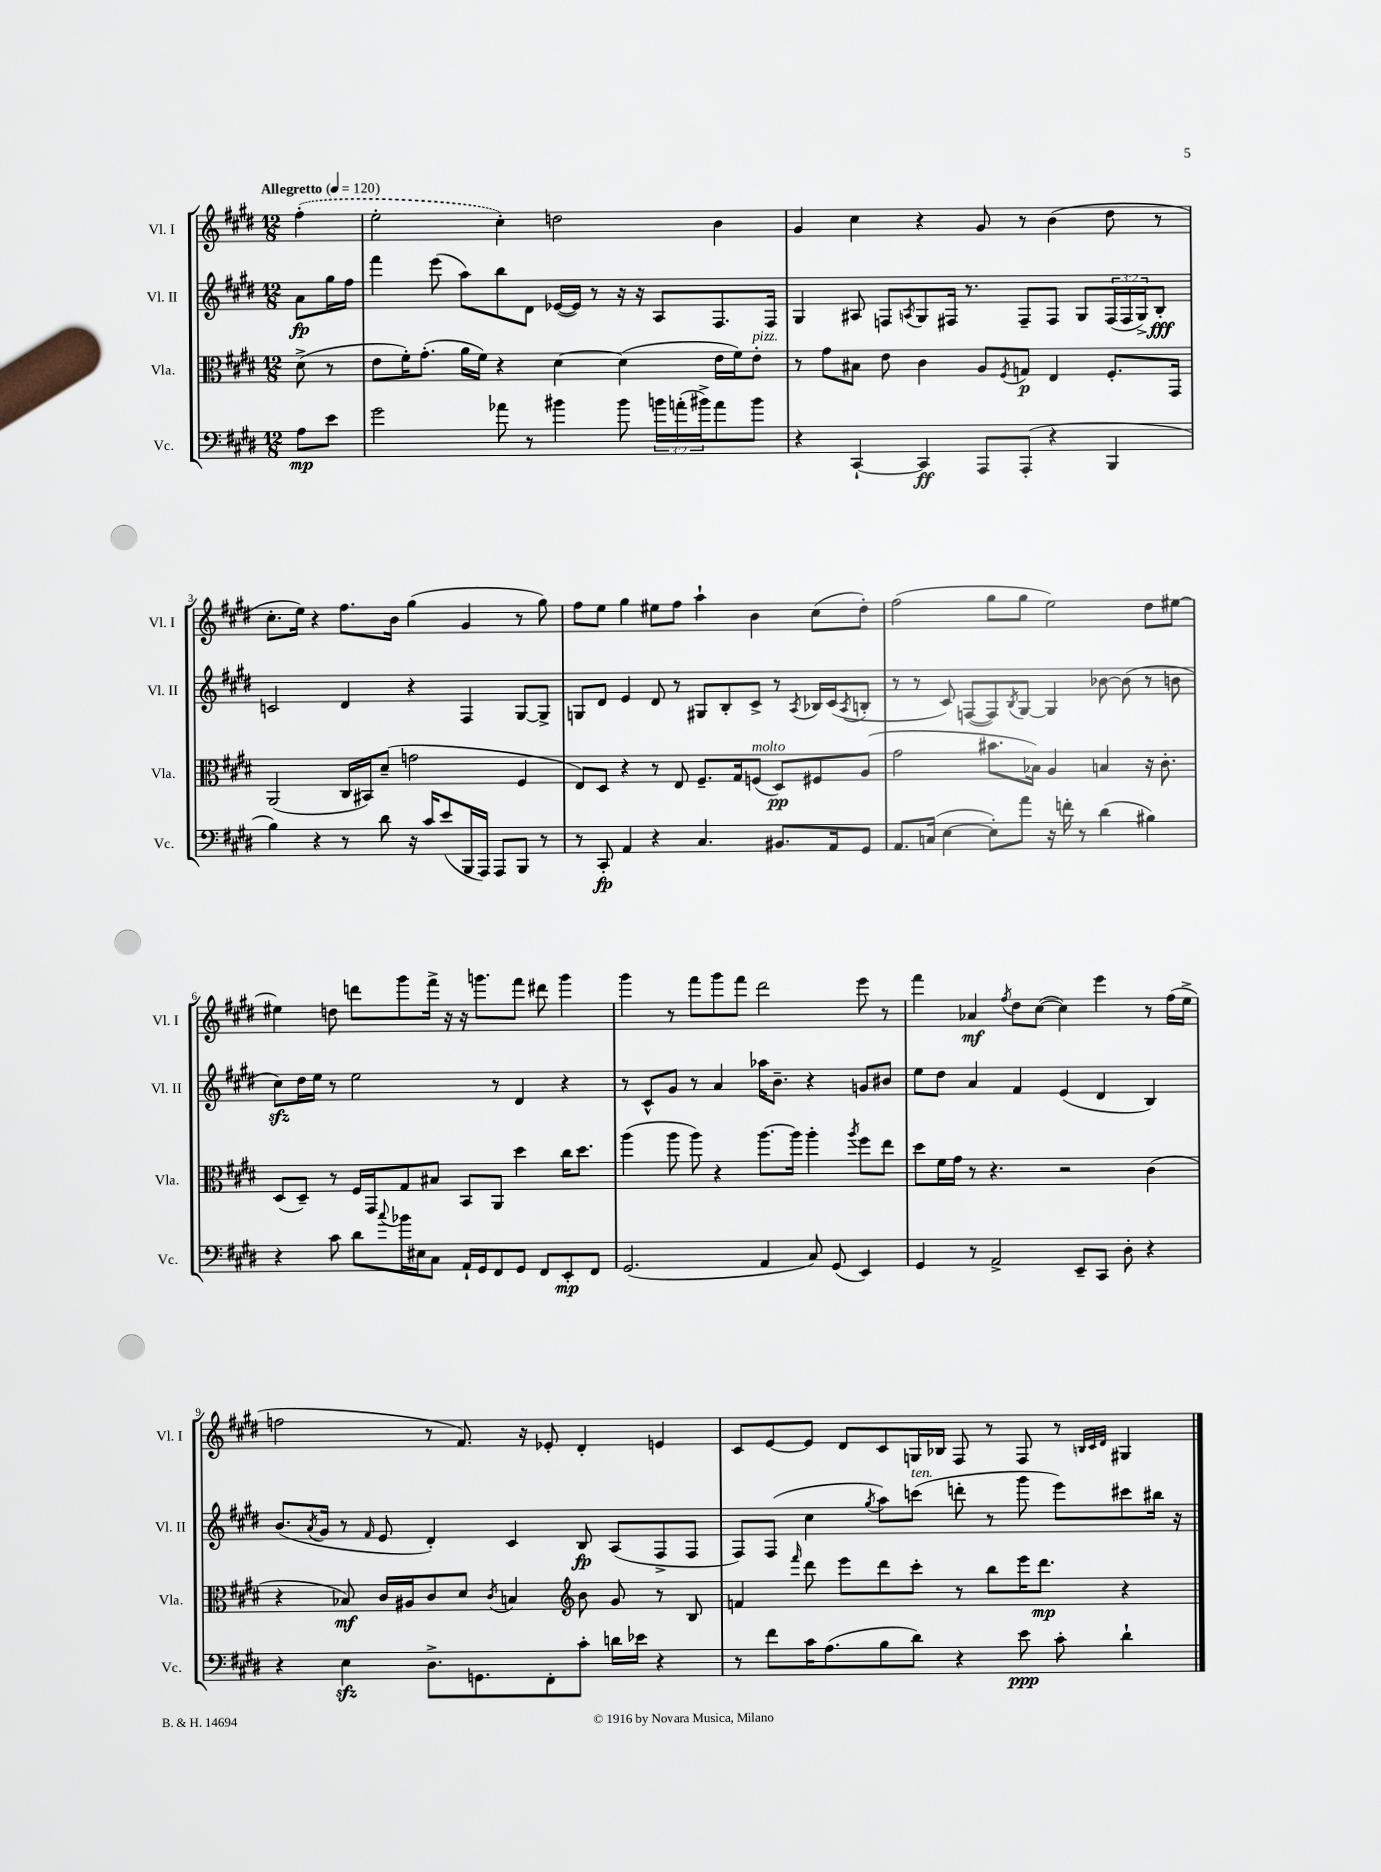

**kern	**dynam	**kern	**dynam	**kern	**dynam	**kern	**dynam
*part4	*part4	*part3	*part3	*part2	*part2	*part1	*part1
*staff4	*staff4	*staff3	*staff3	*staff2	*staff2	*staff1	*staff1
*I"Vc.	*	*I"Vla.	*	*I"Vl. II	*	*I"Vl. I	*
*I'Vc.	*	*I'Vla.	*	*I'Vl. II	*	*I'Vl. I	*
*clefF4	*	*clefC3	*	*clefG2	*	*clefG2	*
*k[f#c#g#d#]	*	*k[f#c#g#d#]	*	*k[f#c#g#d#]	*	*k[f#c#g#d#]	*
*M12/8	*	*M12/8	*	*M12/8	*	*M12/8	*
*MM120	*	*MM120	*	*MM120	*	*MM120	*
=	=	=	=	=	=	=	=
!	!	!	!	!	!	!LO:TX:a:B:t=Allegretto	!
8A\L	mp	(8d#^\	.	8a\L	fp	(4ff#'\	.
8e\J	.	8r	.	16gg#\L	.	.	.
.	.	.	.	16ff#\JJ	.	.	.
=1	=1	=1	=1	=1	=1	=1	=1
2g#\	.	8e\L	.	4fff#\	.	2ee'\	.
.	.	16f#'\K)	.	.	.	.	.
.	.	(8.g#'\J	.	.	.	.	.
.	.	.	.	(8eee\	.	.	.
.	.	16a\LL	.	8aa\L)	.	.	.
.	.	16f#\JJ)	.	.	.	.	.
8a-X\	.	4r	.	8bb\	.	4cc#'\)	.
8r	.	.	.	8d#\J	.	.	.
4b#X\	.	[4d#\	.	([16e-X/LL	.	2ddn\	.
.	.	.	.	16e-/JJ])	.	.	.
.	.	.	.	8r	.	.	.
8b#\	.	(4d#\]	.	16r	.	.	.
.	.	.	.	16r	.	.	.
24bn\LL	.	.	.	8A/L	.	.	.
(24an'\	.	.	.	.	.	.	.
24b#X^\J)	.	.	.	.	.	.	.
8a\	.	16e\LL	.	8.F#/	.	4b\	.
.	.	16f#\J)	.	.	.	.	.
!	!	!LO:TX:a:i:t=pizz.	!	!	!	!	!
8b#\J	.	8e'\J	.	.	.	.	.
.	.	.	.	16F#/Jk	.	.	.
=2	=2	=2	=2	=2	=2	=2	=2
4r	.	8r	.	4G#/	.	4g#/	.
.	.	8g#\L	.	.	.	.	.
[4CC#`/	.	8B#X\J	.	8A#X/	.	4cc#\	.
.	.	8e\	.	8Fn/L	.	.	.
.	.	.	.	8qAn/	.	.	.
4CC#/]	ff	4c#\	.	8G#/	.	4r	.
.	.	.	.	16F#X/Jk	.	.	.
.	.	.	.	8.r	.	.	.
8AAA/L	.	8A/L	.	.	.	8g#/	.
.	.	8qF#/	.	.	.	.	.
(8AAA'/J	.	8Gn/J	p	8F#~/L	.	8r	.
4r	.	4E/	.	8F#/J	.	(4b\	.
.	.	.	.	8G#/L	.	.	.
4BBB/	.	8.F#'/L	.	(24F#/L	.	8dd#\	.
.	.	.	.	24F#/	.	.	.
.	.	.	.	24G#^/J)	.	.	.
.	.	.	.	8B'/J	fff	8r	.
.	.	16GG#/Jk	.	.	.	.	.
!!LO:LB:g=z
=3	=3	=3	=3	=3	=3	=3	=3
4B\)	.	(2AA/	.	2cn/	.	8.cc#'\L	.
.	.	.	.	.	.	16ee\Jk)	.
4r	.	.	.	.	.	4r	.
8r	.	16C#/LL	.	4d#/	.	8.ff#\L	.
.	.	16BB#X/J)	.	.	.	.	.
8d#\	.	(8d#~/J	.	.	.	.	.
.	.	.	.	.	.	16b\Jk	.
16r	.	2gn\	.	4r	.	(4gg#\	.
16c#/KL	.	.	.	.	.	.	.
(8e/	.	.	.	.	.	.	.
16BBB/L	.	.	.	4F#/	.	4g#/	.
16AAA/JJ)	.	.	.	.	.	.	.
8AAA/L	.	.	.	.	.	.	.
8BBB/J	.	4F#/	.	[8G#/L	.	8r	.
8r	.	.	.	8G#^/J]	.	8gg#\)	.
=4	=4	=4	=4	=4	=4	=4	=4
8r	.	8E/L)	.	8Gn/L	.	8ff#\L	.
8CC#'/	fp	8D#/J	.	8d#/J	.	8ee\J	.
4AA/	.	4r	.	4e/	.	4gg#\	.
4r	.	8r	.	8d#/	.	8ee#X\L	.
.	.	8E/	.	8r	.	8ff#\J	.
4.C#/	.	8.F#~/L	.	8G#X/L	.	4aa`\	.
.	.	.	.	8B'/	.	.	.
.	.	16G#/k	.	.	.	.	.
!	!	!LO:TX:a:i:t=molto	!	!	!	!	!
.	.	(8Fn/J	.	8c#^/J	.	4b\	.
8.BB#X/L	.	8D#/L)	pp	8r	.	.	.
.	.	.	.	8qA/	.	.	.
.	.	8F#X/	.	16B-X/LL	.	(8cc#\L	.
16AA/k	.	.	.	(16c#/J	.	.	.
.	.	.	.	8qA/	.	.	.
8GG#/J	.	(8A/J	.	8Bn'/J	.	8dd#'\J)	.
=5	=5	=5	=5	=5	=5	=5	=5
8.AA/L	.	2g#\	.	8r	.	(2ff#\	.
.	.	.	.	8r	.	.	.
(16Cn/Jk	.	.	.	.	.	.	.
[4E\	.	.	.	8c#/)	.	.	.
.	.	.	.	([8Fn/L	.	.	.
8E'\L])	.	8.b#X\L	.	8F/])	.	8gg#\L	.
.	.	.	.	8qB/	.	.	.
8a\J	.	.	.	[8G#/J	.	8gg#\J	.
.	.	16B-X\Jk)	.	.	.	.	.
16r	.	4A/	.	4G#/]	.	2ee\)	.
16fn'\	.	.	.	.	.	.	.
8r	.	.	.	.	.	.	.
(4d#\	.	4Bn/	.	[8b-X\	.	.	.
.	.	.	.	(8b-\]	.	.	.
4B#X\)	.	16r	.	8r	.	8dd#\L	.
.	.	8.c#'\	.	.	.	.	.
.	.	.	.	8bn\	.	[8ee#X\J	.
!!LO:LB:g=z
=6	=6	=6	=6	=6	=6	=6	=6
4r	.	(8D#/L	.	8cc#zz\L)	.	4ee#X\]	.
.	.	8D#~/J)	.	16dd#\L	.	.	.
.	.	.	.	16ee\JJ	.	.	.
8c#\	.	8r	.	8r	.	8ddn\	.
8d#\L	.	16F#/LL	.	2ee\	.	8dddn\L	.
.	.	16GG#/J	.	.	.	.	.
8qqcc#/	.	.	.	.	.	.	.
16b-X\L	.	8G#/	.	.	.	8ggg#\	.
16E#X\J	.	.	.	.	.	.	.
8C#\J	.	8B#X/J	.	.	.	16fff#^\Jk	.
.	.	.	.	.	.	16r	.
16AA`/LL	.	8BB/L	.	.	.	16r	.
16GG#/J	.	.	.	.	.	8.gggn\L	.
8FF#/	.	8AA/J	.	8r	.	.	.
8GG#/J	.	4dd#\	.	4d#/	.	8fff#\J	.
8FF#/L	.	.	.	.	.	8ddd#X\	.
8EE'/	mp	16cc#\KL	.	4r	.	4ggg\	.
.	.	8.dd#\J	.	.	.	.	.
8FF#/J	.	.	.	.	.	.	.
=7	=7	=7	=7	=7	=7	=7	=7
(2.GG#/	.	(4aa\	.	8r	.	4ggg#\	.
.	.	.	.	8c#^^/L	.	.	.
.	.	8aa\	.	8g#/J	.	8r	.
.	.	8aa\)	.	8r	.	8fff#\L	.
.	.	4r	.	4a/	.	8ggg#\	.
.	.	.	.	.	.	8fff#\J	.
4AA/	.	[8.aa\L	.	16aa-X\KL	.	2ddd#\	.
.	.	.	.	8.b~\J	.	.	.
.	.	16aa\Jk]	.	.	.	.	.
8C#/)	.	4aa'\	.	4r	.	.	.
(8GG#/	.	.	.	.	.	.	.
.	.	8qaa/	.	.	.	.	.
4EE/)	.	8ff#\L	.	8gn/L	.	8eee\	.
.	.	8ee\J	.	8b#X/J	.	8r	.
=8	=8	=8	=8	=8	=8	=8	=8
4GG#/	.	8dd#\L	.	8ee\L	.	4fff#\	.
.	.	16f#\L	.	8dd#\J	.	.	.
.	.	16g#\JJ	.	.	.	.	.
8r	.	8r	.	4a/	.	4a-X/	mf
2AA^/	.	4.r	.	.	.	.	.
.	.	.	.	.	.	8qff#/	.
.	.	.	.	4f#/	.	8dd#\L	.
.	.	.	.	.	.	([8cc#\J	.
.	.	2r	.	(4e/	.	4cc#\])	.
8EE~/L	.	.	.	.	.	.	.
8CC#/J	.	.	.	4d#/	.	4eee\	.
8D#'\	.	.	.	.	.	.	.
4r	.	(4c#\	.	4B/)	.	8r	.
.	.	.	.	.	.	(16ff#\LL	.
.	.	.	.	.	.	16ee^\JJ	.
!!LO:LB:g=z
=9	=9	=9	=9	=9	=9	=9	=9
4r	.	4r	.	(8.b/L	.	2ffn\	.
.	.	.	.	8qa/	.	.	.
.	.	.	.	16g#/Jk	.	.	.
4Ezz\	.	8B-X/)	mf	8r	.	.	.
.	.	.	.	16qqf#/	.	.	.
.	.	16c#/LL	.	8e/	.	.	.
.	.	16A#X/J	.	.	.	.	.
8.D#^\L	.	8c#/	.	4d#'/)	.	8r	.
.	.	8d#/J	.	.	.	8.f#/)	.
8.GGn\	.	.	.	.	.	.	.
.	.	8qc#/	.	.	.	.	.
.	.	4Bn/	.	4c#/	.	.	.
.	.	.	.	.	.	16r	.
8FF#'\	.	.	.	.	.	8e-X'/	.
*	*	*clefG2	*	*	*	*	*
8c#'\J	.	8b\	.	8B/	fp	4d#'/	.
16dn\LL	.	8g#/	.	(8A/L	.	.	.
16e-X\JJ	.	.	.	.	.	.	.
4r	.	8r	.	8F#^/	.	4en/	.
.	.	8B/	.	8F#/J	.	.	.
=10	=10	=10	=10	=10	=10	=10	=10
8r	.	4fn/	.	8F#/L)	.	8c#/L	.
8f#\L	.	.	.	(8F#/J	.	[8e/	.
.	.	16qqfff#/	.	.	.	.	.
16c#\K	.	8ddd#\	.	4cc#\	.	8e/J]	.
(8.A\	.	.	.	.	.	.	.
.	.	8eee\L	.	.	.	8d#/L	.
.	.	.	.	8qgg#/	.	.	.
8B\	.	8ddd#\	.	8aa\L)	.	8c#/	.
!	!	!	!	!LO:TX:a:i:t=ten.	!	!	!
8d#\J)	.	8ccc#'\J	.	(8cccn\J	.	16Gn/L	.
.	.	.	.	.	.	16B-X/JJ	.
4r	.	8r	.	8dddn'\	.	8F#/	.
.	.	8bb\L	.	8r	.	8r	.
8e\	ppp	16eee\K	.	8ggg#\	.	8F#/	.
.	.	8.ddd#\J	mp	.	.	.	.
8c#'\	.	.	.	8eee\L)	.	8r	.
.	.	.	.	.	.	32qqBn/LLL	.
.	.	.	.	.	.	32qqc#/	.
.	.	.	.	.	.	32qqd#/JJJ	.
4d#`\	.	4r	.	8ccc#X\	.	4G#X/	.
.	.	.	.	16bb#X\Jk	.	.	.
.	.	.	.	16r	.	.	.
==	==	==	==	==	==	==	==
*-	*-	*-	*-	*-	*-	*-	*-
